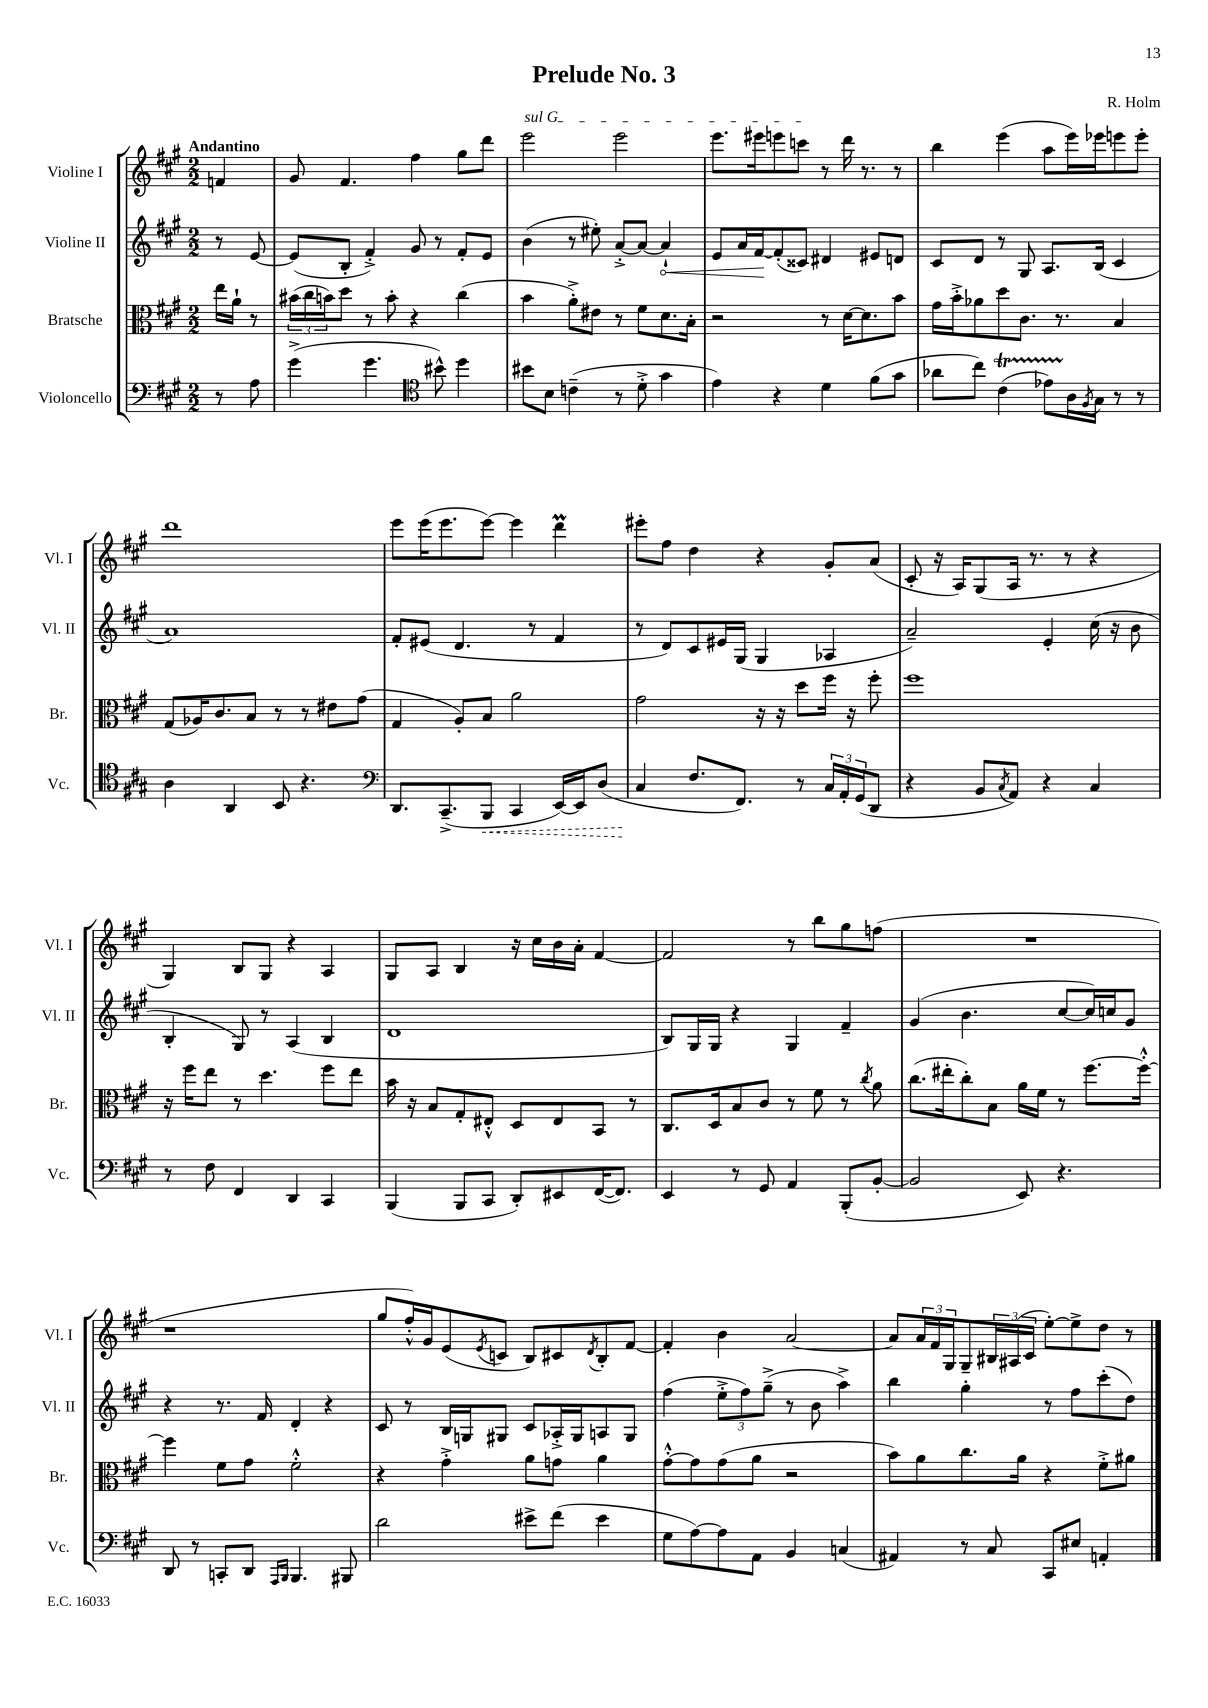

**kern	**kern	**kern	**kern
*staff4	*staff3	*staff2	*staff1
*clefF4	*clefC3	*clefG2	*clefG2
*k[f#c#g#]	*k[f#c#g#]	*k[f#c#g#]	*k[f#c#g#]
*M2/2	*M2/2	*M2/2	*M2/2
8r	16ee	8r	4f
.	16a`	.	.
8A	8r	[8e	.
=	=	=	=
(4g#^	(24b#	(8e]	8g#
.	24cc#	.	.
.	24b)	.	.
.	8dd	8B'	4.f#
4.g#	8r	4f#'^)	.
.	8b'	.	.
.	4r	8g#	4ff#
*clefC4	*	*	*
8b#^^)	.	8r	.
4dd	(4cc#	8f#'	8gg#
.	.	8e	8ddd
=	=	=	=
8b#	4b	(4b	2eee
8B	.	.	.
(4c~	8a'^)	8r	.
.	8e#	8ee#')	.
8r	8r	[8a'^	2eee
8d'^	8f#	8a_	.
4g#	8.d	4a`]	.
.	16B'	.	.
=	=	=	=
4e)	2r	8e	8.eee
.	.	16a	.
.	.	[16f#	16eee#
4r	.	(8f#']	8eee
.	.	8c##)	8ccc
4d	8r	4d#	8r
.	[16d	.	16ddd
.	8.d]	.	8.r
(8f#	.	8e#	.
8g#	8b	8d	8r
=	=	=	=
8a-	16g#	8c#	4bb
.	16b'^	.	.
8cc#)	8a-	8d	.
(4c#	8dd	8r	(4eee
.	8.c#	8G#	.
8e-)	.	8.A	8aa
.	8.r	.	.
16A	.	.	16eee)
8qF#	.	.	.
16G#	.	(16B	16eee-
8r	4B	4c#	8eee
8r	.	.	8eee'
=	=	=	=
4A	(8G#	1a)	1ddd
.	16A-)	.	.
.	8.c#	.	.
4AA	.	.	.
.	8B	.	.
8BB	8r	.	.
4.r	8r	.	.
.	8e#	.	.
.	(8g#	.	.
=	=	=	=
*clefF4	*	*	*
8.DD	4G#	8f#'	8eee
.	.	(8e#	(16eee
(8.CC#~^	.	.	8.eee
.	8A')	4.d	.
8BBB	8B	.	[8eee)
4CC#	2a	.	4eee]
.	.	8r	.
[16EE)	.	4f#	4ddd
16EE]	.	.	.
(8D	.	.	.
=	=	=	=
4C#	2g#	8r	8eee#'
.	.	8d)	8ff#
8.F#	.	8c#	4dd
.	.	16e#	.
8.FF#)	.	(16G#	.
.	16r	4G#	4r
.	16r	.	.
8r	8dd	.	.
24C#	16ff#	4A-	8g#'
24AA'	.	.	.
.	16r	.	.
(24GG#	.	.	.
8DD	8ff#'	.	(8a
=	=	=	=
4r	1ff#	2a~)	8c#'
.	.	.	16r
.	.	.	16A)
8BB	.	.	(8G#
8qC#	.	.	.
8AA)	.	.	16A
.	.	.	8.r
4r	.	4e'	.
.	.	.	8r
4C#	.	(16cc#	4r
.	.	16r	.
.	.	8b	.
=	=	=	=
8r	16r	4B'	4G#)
.	16ff#	.	.
8F#	8ee	.	.
4FF#	8r	8G#)	8B
.	4.dd	8r	8G#
4DD	.	(4A	4r
4CC#	8ff#	4B	4A
.	8ee	.	.
=	=	=	=
(4BBB	16b	1d	8G#
.	16r	.	.
.	8B	.	8A
8BBB	8G#'	.	4B
8CC#	8E#'^^	.	.
8DD')	8D	.	16r
.	.	.	16cc#
8EE#	8E#	.	16b
.	.	.	16a'
([16FF#	8BB	.	[4f#
8.FF#])	.	.	.
.	8r	.	.
=	=	=	=
4EE	8.C#	8B)	2f#]
.	.	16G#	.
.	16D	16G#	.
8r	8B	4r	.
8GG#	8c#	.	.
4AA	8r	4G#	8r
.	8f#	.	8bb
(8BBB'	8r	4f#~	8gg#
.	8qcc#	.	.
[8BB'	8a	.	(8ff
=	=	=	=
2BB]	(8.cc#	(4g#	1r
.	16ee#'	.	.
.	8cc#')	4.b	.
.	8B	.	.
8EE)	16a	.	.
.	16f#	.	.
4.r	8r	[8cc#	.
.	[8.ff#	16cc#])	.
.	.	16cc	.
.	.	8g#	.
.	16ff#'^^_	.	.
=	=	=	=
8DD	4ff#]	4r	1r
8r	.	.	.
8CC'	8f#	8.r	.
8DD	8g#	.	.
.	.	16f#	.
16qqAAA	.	.	.
16qqBBB	.	.	.
4.BBB	2f#'^^	4d'	.
.	.	4r	.
8BBB#	.	.	.
=	=	=	=
2d	4r	8c#	8gg#
.	.	8r	16ff#'^^)
.	.	.	16g#
.	4g#'^	16B	(8e
.	.	16G	.
.	.	.	8qe
.	.	8G#	8c
8e#^	8a	8c#	8B)
(8f#	8g	16A-'^	8c#
.	.	16G#	.
.	.	.	8qd
4e#	4a	8A	8B'
.	.	8G#	[8f#
=	=	=	=
8G#	[8g#'^^	(4ff#	4f#']
[8A)	8g#]	.	.
8A]	(8g#	12ee'^	4b
.	.	12ff#)	.
8AA	8a	.	.
.	.	(12gg#~^	.
4BB	2r	8r	[2a
.	.	8b	.
(4C	.	4aa^)	.
=	=	=	=
4AA#)	8b)	4bb	8a]
.	8a	.	24a
.	.	.	24f#
.	.	.	24G#
8r	8.cc#	4gg#'	8G#~
8C#	.	.	24B#
.	.	.	(24A#
.	16a	.	.
.	.	.	24c#
8CC#	4r	8r	[8ee')
8E#	.	8ff#	8ee^]
4AA'	8f#'^	(8ccc#'	8dd
.	8a#	8dd)	8r
==	==	==	==
*-	*-	*-	*-
